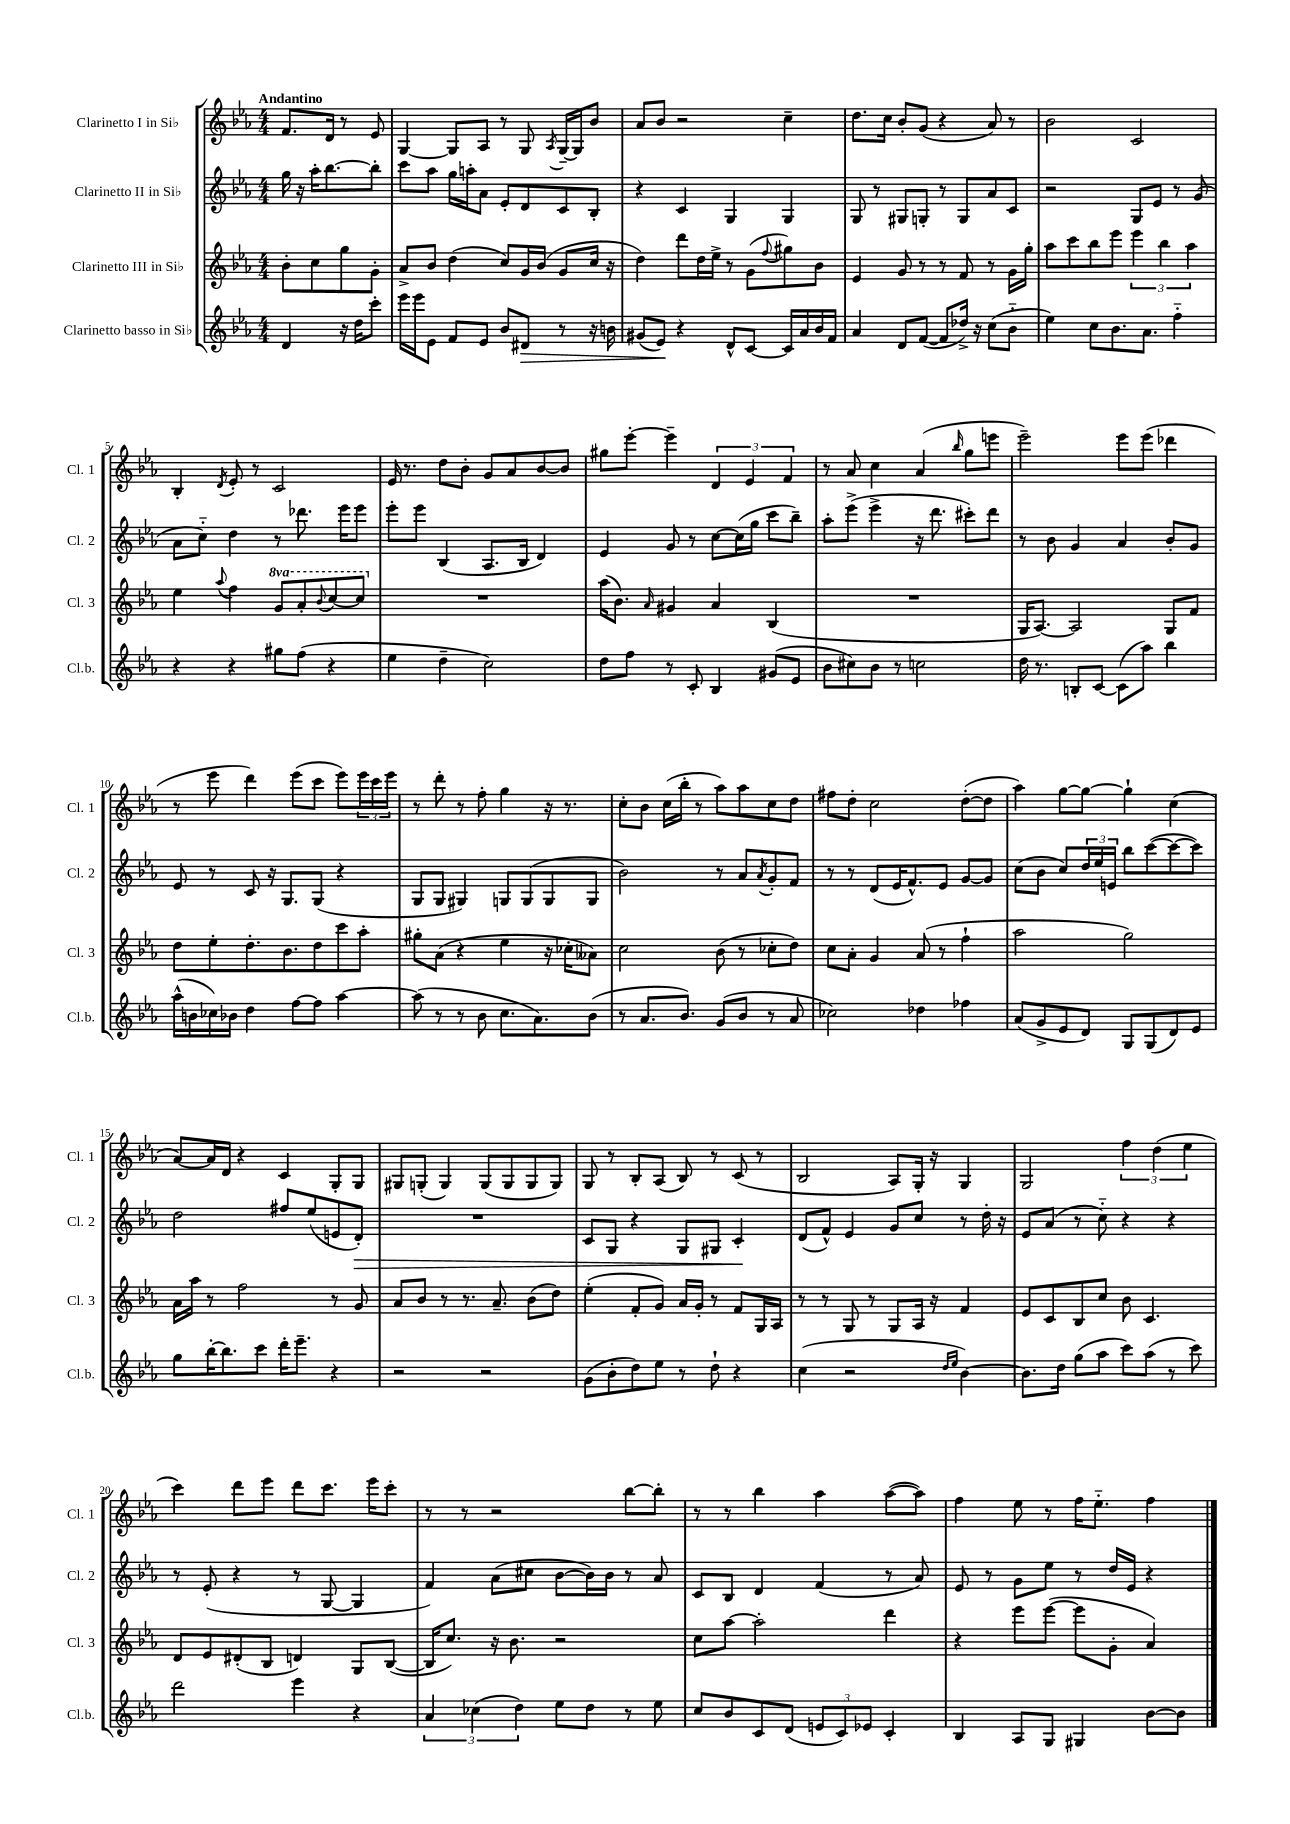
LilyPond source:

<<
\new StaffGroup <<
\new Staff = "s0" \with { instrumentName = "Clarinetto I in Sib" shortInstrumentName = "Cl. 1" } {
    \clef treble \key ees \major \numericTimeSignature \time 4/4 \partial 2 \tempo "Andantino"
    f'8. d'16 r8 ees'8 |
    g4~ g8 aes8 r8 g8 \acciaccatura { aes8 } g16~-- g16 bes'8 |
    aes'8 bes'8 r2 c''4-- |
    d''8. c''16 bes'8-. g'8( r4 aes'8) r8 |
    bes'2 c'2 |
    bes4-. \acciaccatura { d'8 } ees'8-. r8 c'2 |
    ees'16 r8. d''8 bes'8-. g'8 aes'8 bes'8~ bes'8 |
    gis''8 ees'''8~-. ees'''4-- \tuplet 3/2 { d'4 ees'4 f'4 } |
    r8 aes'8 c''4 aes'4( \grace { bes''16 } g''8 e'''8 |
    ees'''2--) ees'''8 ees'''8( des'''4 |
    r8 ees'''8 d'''4) ees'''8( c'''8 ees'''8) \tuplet 3/2 { ees'''16 c'''16 ees'''16 } |
    r8 d'''8-. r8 f''8-. g''4 r16 r8. |
    c''8-. bes'8 c''16( bes''16-. r8 aes''8) aes''8 c''8 d''8 |
    fis''8 d''8-. c''2 d''8~-.( d''8 |
    aes''4) g''8~ g''8~ g''4-! c''4( |
    aes'8~) aes'16 d'16 r4 c'4 g8-. g8 |
    gis8 g8-.( g4) g8( g8 g8 g8) |
    g8 r8 bes8-. aes8( bes8) r8 c'8( r8 |
    bes2 aes8) g16-. r16 g4 |
    g2 \tuplet 3/2 { f''4 d''4( ees''4 } |
    c'''4) d'''8 ees'''8 d'''8 c'''8. ees'''16 c'''8-. |
    r8 r8 r2 bes''8~ bes''8-. |
    r8 r8 bes''4 aes''4 aes''8~( aes''8) |
    f''4 ees''8 r8 f''16 ees''8.-_ f''4 \bar "|." |
}
\new Staff = "s1" \with { instrumentName = "Clarinetto II in Sib" shortInstrumentName = "Cl. 2" } {
    \clef treble \key ees \major \numericTimeSignature \time 4/4 \partial 2
    g''16 r16 aes''16-. bes''8.~ bes''8-. |
    c'''8 aes''8 g''16 a''16-. aes'8 ees'8-. d'8 c'8 bes8-. |
    r4 c'4 g4 g4 |
    g8 r8 gis8 g8-. r8 g8 aes'8 c'8 |
    r2 g8 ees'8 r8 g'8( |
    aes'8 c''8-_) d''4 r8 des'''8. ees'''16 ees'''8 |
    ees'''8-. ees'''8 bes4( aes8. bes16 d'4) |
    ees'4 g'8 r8 c''8~ c''16( g''16 c'''8 bes''8--) |
    aes''8-. ees'''8->( ees'''4-> r16 d'''8. cis'''8-.) d'''8 |
    r8 bes'8 g'4 aes'4 bes'8-. g'8 |
    ees'8 r8 c'8 r16 g8. g8( r4 |
    g8 g8 gis4) g8 g8( g8 g8 |
    bes'2) r8 aes'8 \acciaccatura { aes'8 } g'8-. f'8 |
    r8 r8 d'8( ees'16 f'8.-^) ees'8 g'8~ g'8 |
    c''8( bes'8 c''8) \tuplet 3/2 { d''16 ees''16 e'16 } bes''8 c'''8~( c'''8~ c'''8) |
    d''2 fis''8 ees''8( e'8 d'8-.\>) |
    R1 |
    c'8 g8 r4 g8 gis8 c'4-.\! |
    d'8( f'8-^) ees'4 g'8 c''8 r8 d''16-. r16 |
    ees'8 aes'8( r8 c''8-_) r4 r4 |
    r8 ees'8-.( r4 r8 g8~ g4 |
    f'4) aes'8( cis''8 bes'8~ bes'16) bes'16 r8 aes'8 |
    c'8 bes8 d'4 f'4( r8 aes'8) |
    ees'8 r8 g'8 ees''8 r8 d''16 ees'16 r4 \bar "|." |
}
\new Staff = "s2" \with { instrumentName = "Clarinetto III in Sib" shortInstrumentName = "Cl. 3" } {
    \clef treble \key ees \major \numericTimeSignature \time 4/4 \set Staff.ottavationMarkups = #ottavation-simple-ordinals \partial 2
    bes'8-. c''8 g''8 g'8-. |
    aes'8-> bes'8 d''4( c''8) g'16 bes'16( g'8 c''16 r16 |
    d''4) d'''8 d''16 ees''16-> r8 g'8( \appoggiatura { f''8 } gis''8) bes'8 |
    ees'4 g'8 r8 r8 f'8 r8 g'16 g''16-. |
    aes''8 c'''8 bes''8 ees'''8 \tuplet 3/2 { ees'''4 bes''4 aes''4 } |
    ees''4 \appoggiatura { aes''8 } f''4 \ottava #1 g''8 aes''8-. \appoggiatura { bes''8 } c'''8~ c'''8 \ottava #0 |
    R1 |
    aes''16( bes'8.) \grace { aes'16 } gis'4 aes'4 bes4( |
    R1 |
    g16 aes8.~) aes2 g8 f'8 |
    d''8 ees''8-. d''8.-. bes'8. d''8 c'''8 aes''8-. |
    gis''8-. aes'8( r4 ees''4 r16 ces''16-. aeses'8) |
    c''2 bes'8( r8 ces''8-. d''8) |
    c''8 aes'8-. g'4 aes'8( r8 f''4-! |
    aes''2 g''2) |
    aes'16 aes''16 r8 f''2 r8 g'8 |
    aes'8 bes'8 r8 r8. aes'8.-- bes'8( d''8) |
    ees''4-.( f'8-. g'8) aes'16 g'16-. r8 f'8 g16 aes16 |
    r8 r8 g8 r8 g8 aes16 r16 f'4 |
    ees'8 c'8 bes8 c''8 bes'8 c'4. |
    d'8 ees'8 dis'8-.( bes8 d'4) g8 bes8~( |
    bes16 c''8.) r16 bes'8. r2 |
    c''8 aes''8~ aes''2-. d'''4 |
    r4 ees'''8 ees'''8~( ees'''8 g'8-. aes'4) \bar "|." |
}
\new Staff = "s3" \with { instrumentName = "Clarinetto basso in Sib" shortInstrumentName = "Cl.b." } {
    \clef treble \key ees \major \numericTimeSignature \time 4/4 \partial 2
    d'4 r16 d''16 c'''8-. |
    ees'''16 ees'''16 ees'8 f'8 ees'8 bes'8 dis'8\> r8 r16 b'16 |
    gis'8( ees'8\!) r4 d'8-^ c'8~ c'16 aes'16 bes'16 f'16 |
    aes'4 d'8 f'8~( f'8 des''16->) r16 c''8( bes'8-_ |
    ees''4) c''8 bes'8. aes'8. f''4-_ |
    r4 r4 gis''8 f''8( r4 |
    ees''4 d''4-- c''2) |
    d''8 f''8 r8 c'8-. bes4 gis'8( ees'8 |
    bes'8 cis''8) bes'8 r8 c''2 |
    d''16 r8. b8-. c'8~ c'8( aes''8) bes''4 |
    aes''16-^( b'16 ces''16) bes'16 d''4 f''8~ f''8 aes''4~ |
    aes''8( r8 r8 bes'8 c''8. aes'8.) bes'8( |
    r8 aes'8. bes'8.) g'8( bes'8 r8 aes'8 |
    ces''2) des''4 fes''4 |
    aes'8( g'8-> ees'8 d'8) g8 g8( d'8) ees'8 |
    g''8 bes''16~-. bes''8. c'''8 d'''16-. ees'''8.-- r4 |
    r2 r2 |
    g'8( bes'8-. d''8) ees''8 r8 d''8-! r4 |
    c''4( r2 \grace { d''16 ees''16 } bes'4~) |
    bes'8. d''16 g''8( aes''8 c'''8) aes''8( r8 c'''8) |
    d'''2 ees'''4 r4 |
    \tuplet 3/2 { aes'4 ces''4( d''4) } ees''8 d''8 r8 ees''8 |
    c''8 bes'8 c'8 d'8( \tuplet 3/2 { e'8 c'8) ees'8 } c'4-. |
    bes4 aes8 g8 gis4 bes'8~ bes'8 \bar "|." |
}
>>
>>
